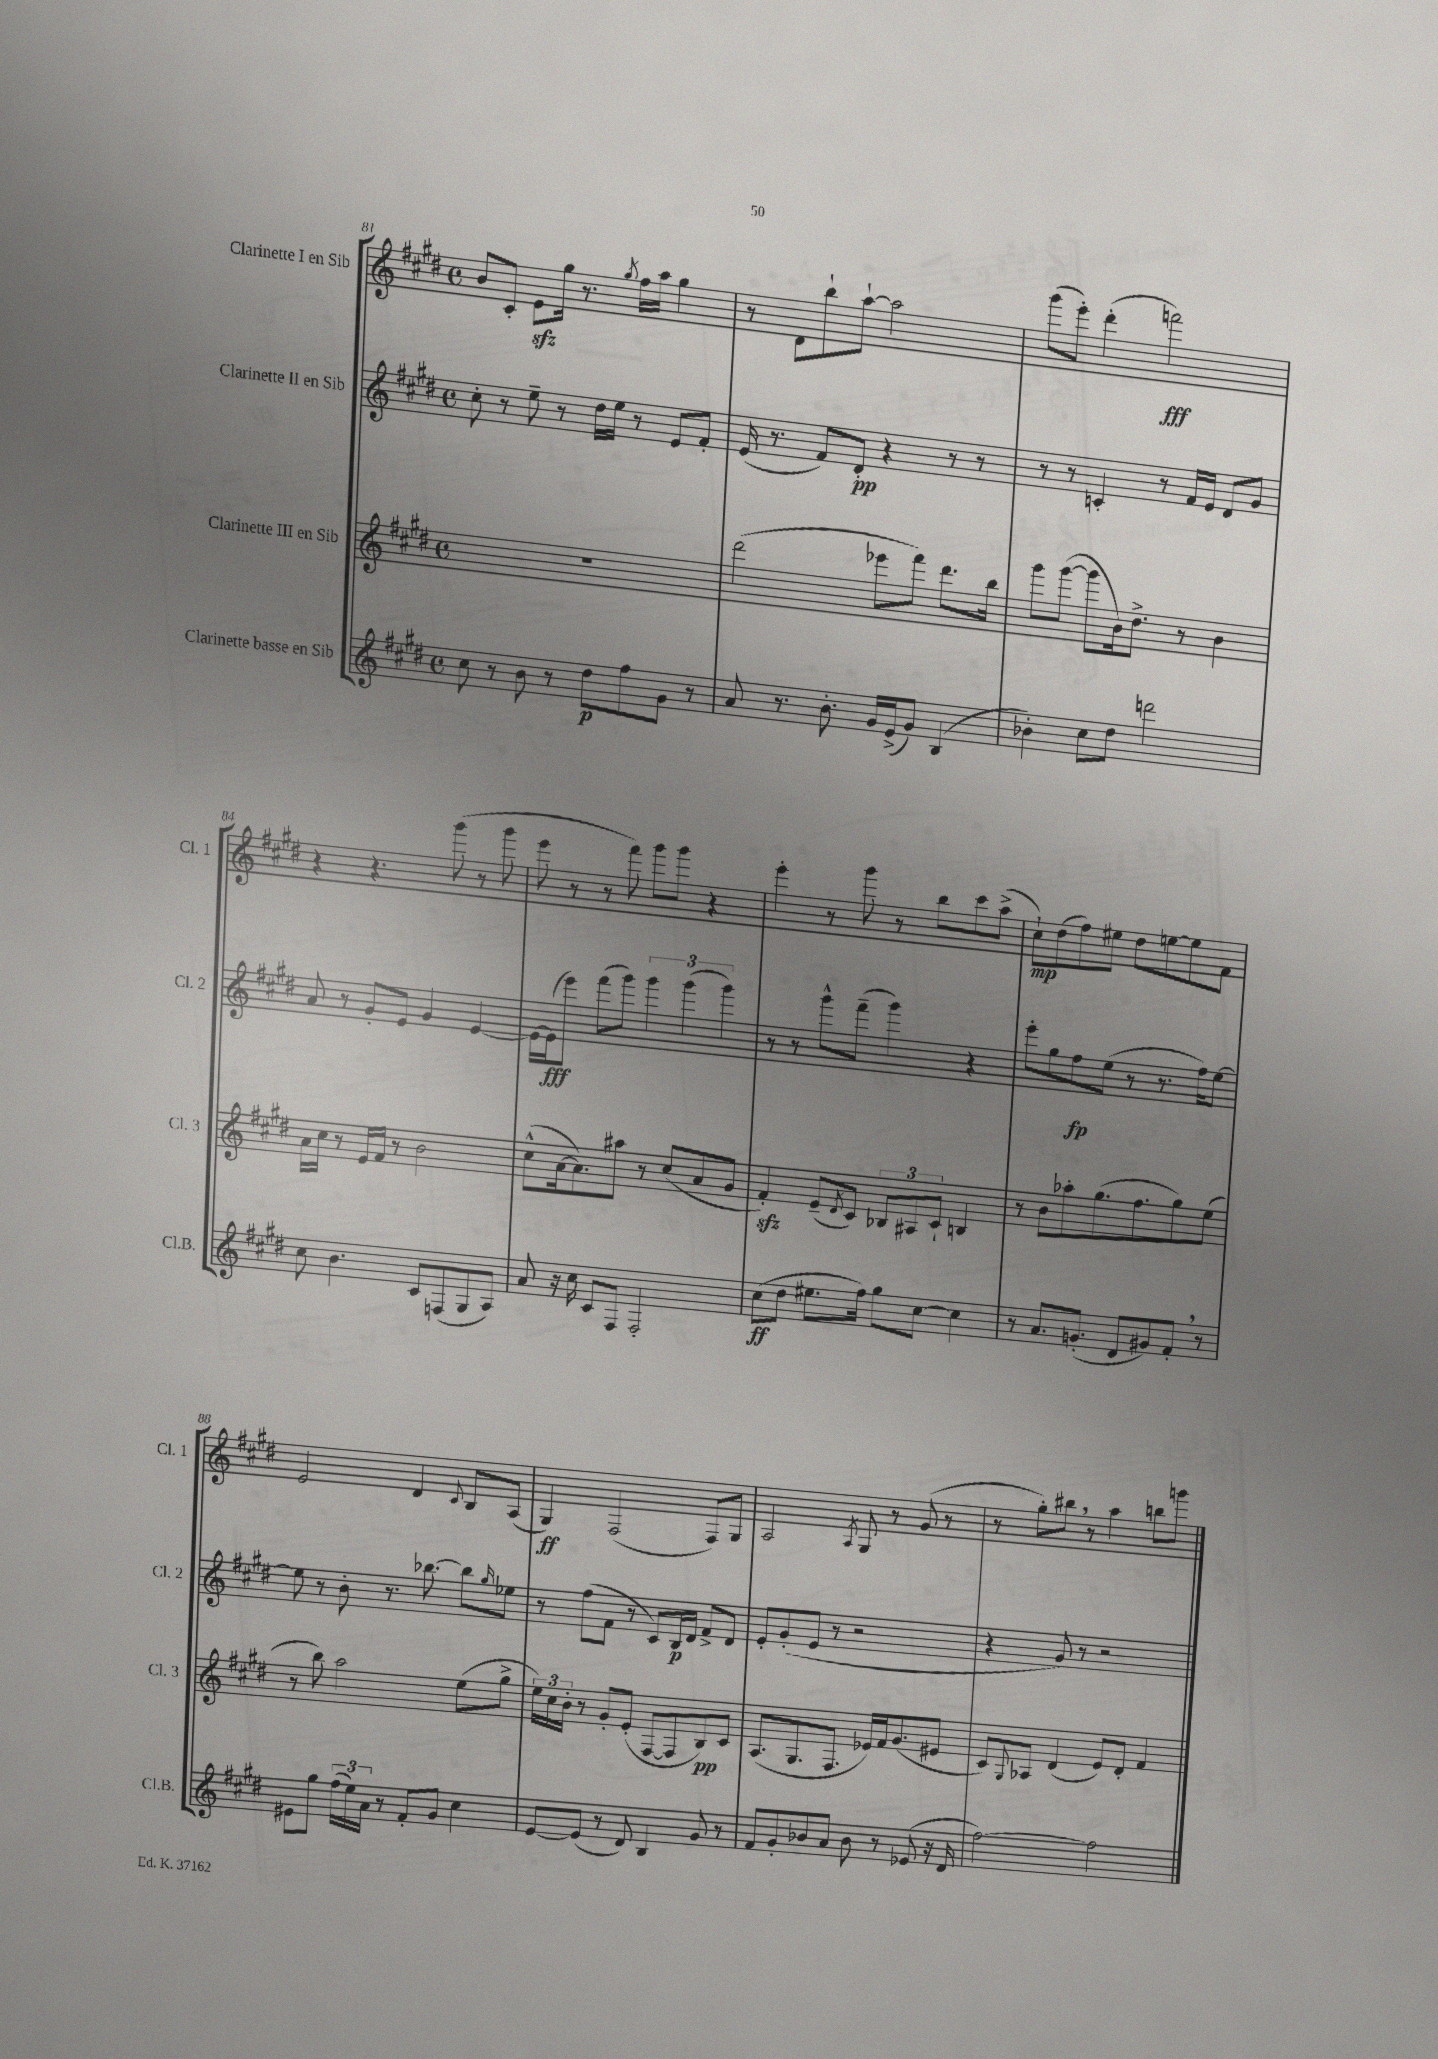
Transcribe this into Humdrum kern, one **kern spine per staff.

**kern	**dynam	**kern	**dynam	**kern	**dynam	**kern	**dynam
*part4	*part4	*part3	*part3	*part2	*part2	*part1	*part1
*staff4	*staff4	*staff3	*staff3	*staff2	*staff2	*staff1	*staff1
*I"Clarinette basse en Sib	*	*I"Clarinette III en Sib	*	*I"Clarinette II en Sib	*	*I"Clarinette I en Sib	*
*I'Cl.B.	*	*I'Cl. 3	*	*I'Cl. 2	*	*I'Cl. 1	*
*clefG2	*	*clefG2	*	*clefG2	*	*clefG2	*
*k[f#c#g#d#]	*	*k[f#c#g#d#]	*	*k[f#c#g#d#]	*	*k[f#c#g#d#]	*
*M4/4	*	*M4/4	*	*M4/4	*	*M4/4	*
*met(c)	*	*met(c)	*	*met(c)	*	*met(c)	*
=81	=81	=81	=81	=81	=81	=81	=81
8cc#\	.	1r	.	8cc#'\	.	8b/L	.
8r	.	.	.	8r	.	8c#'/J	.
8b\	.	.	.	8ee~\	.	8ezz\L	.
8r	.	.	.	8r	.	16gg#\Jk	.
.	.	.	.	.	.	8.r	.
8dd#\L	p	.	.	16dd#\LL	.	.	.
.	.	.	.	16ee\JJ	.	.	.
.	.	.	.	.	.	8qgg#/	.
8ff#\	.	.	.	8r	.	16ff#\LL	.
.	.	.	.	.	.	16aa\JJ	.
8g#\J	.	.	.	8e/L	.	4gg#\	.
8r	.	.	.	8f#'/J	.	.	.
=82	=82	=82	=82	=82	=82	=82	=82
8a/	.	(2ddd#\	.	(16e/	.	8r	.
.	.	.	.	8.r	.	.	.
8.r	.	.	.	.	.	8d#\L	.
.	.	.	.	8f#/L)	.	8bb`\	.
8.b'\	.	.	.	.	.	.	.
.	.	.	.	8d#'/J	pp	[8aa`\J	.
16g#/LL	.	8eee-X\L	.	4r	.	2aa\]	.
(16e^/J	.	.	.	.	.	.	.
8g#/J)	.	8fff#\J)	.	.	.	.	.
(4B/	.	8.ddd#\L	.	8r	.	.	.
.	.	.	.	8r	.	.	.
.	.	16bb\Jk	.	.	.	.	.
=83	=83	=83	=83	=83	=83	=83	=83
4b-X'\)	.	8ggg#\L	.	8r	.	(8ggg#\L	.
.	.	([8ggg#\J	.	8r	.	8eee'\J)	.
8cc#\L	.	8ggg#\L]	.	4cn'/	.	(4ddd#'\	.
8dd#\J	.	16b\k)	.	.	.	.	.
.	.	8.dd#^\J	.	.	.	.	.
2dddn\	.	.	.	8r	.	2fffn\)	fff
.	.	8r	.	16f#/LL	.	.	.
.	.	.	.	16e/JJ	.	.	.
.	.	4b\	.	8d#/L	.	.	.
.	.	.	.	8g#/J	.	.	.
!!LO:LB:g=z
=84	=84	=84	=84	=84	=84	=84	=84
8cc#\	.	16a\LL	.	8a/	.	4r	.
.	.	16cc#\JJ	.	.	.	.	.
4.b\	.	8r	.	8r	.	.	.
.	.	16e/LL	.	8g#'/L	.	4.r	.
.	.	16f#/JJ	.	.	.	.	.
.	.	8r	.	8e/J	.	.	.
8c#/L	.	2b\	.	4g#/	.	.	.
(8Fn/	.	.	.	.	.	(8ggg#\	.
8G#/	.	.	.	[4e/	.	8r	.
8A/J)	.	.	.	.	.	8ggg#\	.
=85	=85	=85	=85	=85	=85	=85	=85
8a/	.	(8cc#^^\L	.	16e\LL_	.	8eee\	.
.	.	.	.	(16e\J]	fff	.	.
16r	.	[16a\k	.	8eee\J)	.	8r	.
16cc#\	.	8.a\])	.	.	.	.	.
8c#/L	.	.	.	(8fff#\L	.	8r	.
8F#/J	.	8aa#X\J	.	8ggg#\J)	.	8fff#\)	.
2F#'/	.	8r	.	6ggg#\	.	8ggg#\L	.
.	.	(8cc#/L	.	.	.	8ggg#\J	.
.	.	.	.	(6ggg#\	.	.	.
.	.	8a/	.	.	.	4r	.
.	.	.	.	6ggg#\)	.	.	.
.	.	8g#/J	.	.	.	.	.
=86	=86	=86	=86	=86	=86	=86	=86
(8cc#\L	ff	4f#zz'/)	.	8r	.	4eee'\	.
8dd#\J	.	.	.	8r	.	.	.
8.ee#X\L	.	(8e~/L	.	8ggg#^^\L	.	8r	.
.	.	8qd#/	.	.	.	.	.
.	.	8c#/J)	.	(8fff#~\J	.	8ggg#\	.
16ff#\Jk)	.	.	.	.	.	.	.
8gg#\L	.	12B-X/L	.	4ggg#\)	.	8r	.
.	.	12A#X/	.	.	.	.	.
[8cc#\J	.	.	.	.	.	8bb\L	.
.	.	12c#`/J	.	.	.	.	.
4cc#\]	.	4Bn/	.	4r	.	8ccc#\	.
.	.	.	.	.	.	(8aa^\J	.
=87	=87	=87	=87	=87	=87	=87	=87
8r	.	8r	.	8eee'\L	.	8cc#`\L)	mp
8.a/L	.	8b\L	.	8gg#\	.	(8dd#\	.
.	.	8aa-X'\	.	8ff#\	fp	8ff#\)	.
(8.gn'/J	.	.	.	.	.	.	.
.	.	(8.gg#\	.	(8ee\J	.	8ee#X\J	.
8d#/L	.	.	.	8r	.	8dd#\L	.
.	.	8.ff#\	.	.	.	.	.
8g#X/)	.	.	.	8.r	.	[8een\	.
8f#',/J	.	8gg#\)	.	.	.	8ee\]	.
.	.	.	.	16ff#\KL)	.	.	.
8r	.	(8ee\J	.	[8ee\J	.	8f#\J	.
!!LO:LB:g=z
=88	=88	=88	=88	=88	=88	=88	=88
8e#X\L	.	8r	.	8ee\]	.	2e/	.
8gg#\J	.	8bb\)	.	8r	.	.	.
(24ff#\LL	.	2aa\	.	8b'\	.	.	.
24ee\)	.	.	.	.	.	.	.
24a\JJ	.	.	.	.	.	.	.
8r	.	.	.	8.r	.	.	.
8f#'/L	.	.	.	.	.	4d#/	.
.	.	.	.	[8.bb-X\	.	.	.
8g#/J	.	.	.	.	.	.	.
.	.	.	.	.	.	8qqc#/	.
4cc#\	.	(8ee\L	.	8bb-\L]	.	8B/L	.
.	.	.	.	16qqgg#/	.	.	.
.	.	8gg#^\J	.	8ee-X\J	.	(8A/J	.
=89	=89	=89	=89	=89	=89	=89	=89
[8e/L	.	24ee\LL)	.	8r	.	4G#/)	ff
.	.	24cc#\	.	.	.	.	.
.	.	24b'\JJ	.	.	.	.	.
(8e/J]	.	8r	.	(8ff#\L	.	.	.
8r	.	8g#'/L	.	8f#\J	.	(2F#/	.
8d#/)	.	(8e'/J	.	8r	.	.	.
4B/	.	[8F#/L	.	8c#/L)	.	.	.
.	.	8F#/]	.	16B/L	p	.	.
.	.	.	.	16d#/JJ	.	.	.
8g#/	.	8B/)	pp	8f#^/L	.	8F#/L)	.
8r	.	8c#/J	.	8d#/J	.	8G#/J	.
=90	=90	=90	=90	=90	=90	=90	=90
8f#/L	.	(8.A/L	.	8e'/L	.	2A/	.
8g#'/	.	.	.	(8g#'/	.	.	.
.	.	8.G#/	.	.	.	.	.
8b-X/	.	.	.	8e/J	.	.	.
8a/J	.	8.F#/J	.	8r	.	.	.
.	.	.	.	.	.	8qA/	.
8b-\	.	.	.	2r	.	8G#/	.
.	.	16e-X/LL)	.	.	.	.	.
8r	.	16f#/J	.	.	.	8r	.
.	.	(8.g#/	.	.	.	.	.
(8e-X/	.	.	.	.	.	(8g#/	.
16r	.	8e#X/J	.	.	.	8r	.
16d#/	.	.	.	.	.	.	.
=91	=91	=91	=91	=91	=91	=91	=91
[2ff#\)	.	8c#/L)	.	4r	.	8r	.
.	.	8qqG#/	.	.	.	.	.
.	.	8A-X/J	.	.	.	8gg#'\L)	.
.	.	(4d#/	.	8g#/)	.	8bb#X,\J	.
.	.	.	.	8r	.	8r	.
2ff#\]	.	8e/L)	.	2r	.	4aa\	.
.	.	8d#'/J	.	.	.	.	.
.	.	4f#/	.	.	.	8bbn\L	.
.	.	.	.	.	.	8gggn\J	.
==	==	==	==	==	==	==	==
*-	*-	*-	*-	*-	*-	*-	*-
